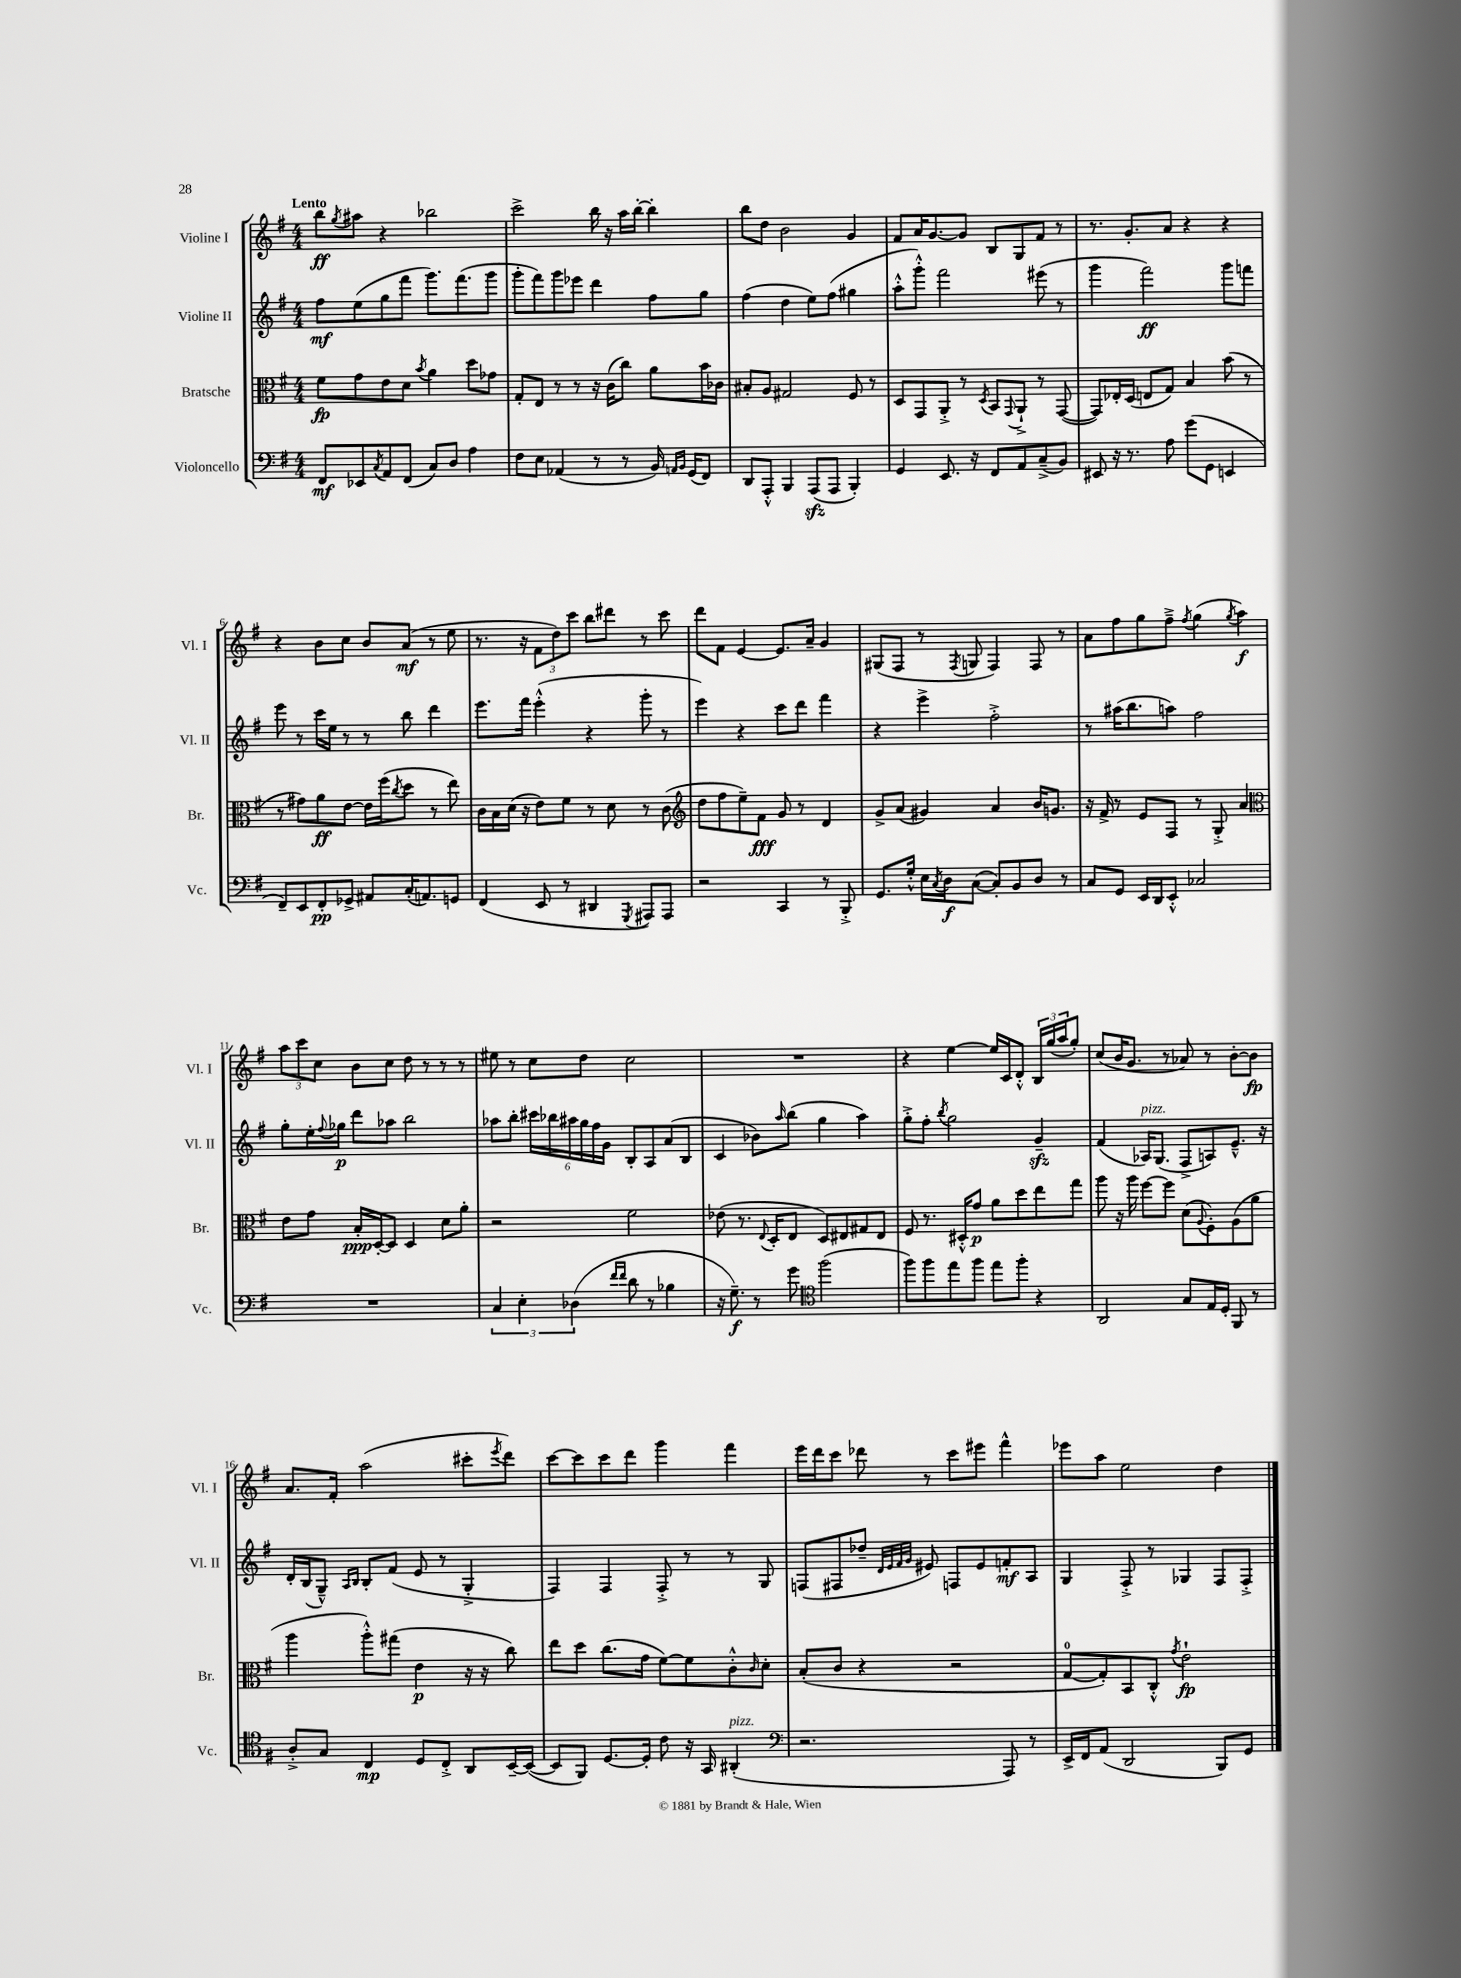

**kern	**dynam	**kern	**dynam	**kern	**dynam	**kern	**dynam
*part4	*part4	*part3	*part3	*part2	*part2	*part1	*part1
*staff4	*staff4	*staff3	*staff3	*staff2	*staff2	*staff1	*staff1
*I"Violoncello	*	*I"Bratsche	*	*I"Violine II	*	*I"Violine I	*
*I'Vc.	*	*I'Br.	*	*I'Vl. II	*	*I'Vl. I	*
*clefF4	*	*clefC3	*	*clefG2	*	*clefG2	*
*k[f#]	*	*k[f#]	*	*k[f#]	*	*k[f#]	*
*M4/4	*	*M4/4	*	*M4/4	*	*M4/4	*
=1	=1	=1	=1	=1	=1	=1	=1
!	!	!	!	!	!	!LO:TX:a:B:t=Lento	!
8FF#/L	mf	8f#\L	fp	8ff#\L	mf	8bb\L	ff
.	.	.	.	.	.	8qgg/	.
8EE-X/	.	8g\	.	(8ee\	.	8aa#X\J	.
8qC/	.	.	.	.	.	.	.
8AA/	.	8e\	.	8gg\	.	4r	.
(8FF#/J	.	8d\J	.	8fff#\J	.	.	.
.	.	8qb/	.	.	.	.	.
8C/L)	.	4a\	.	8.ggg\L)	.	2bb-X\	.
8D/J	.	.	.	.	.	.	.
.	.	.	.	(8.fff#\	.	.	.
4A\	.	8dd\L	.	.	.	.	.
.	.	8g-X\J	.	8ggg\J	.	.	.
=2	=2	=2	=2	=2	=2	=2	=2
8F#\L	.	8G'/L	.	8ggg'\L	.	2ccc^\	.
8E\J	.	8E/J	.	8fff#\)	.	.	.
(4AA-X/	.	8r	.	8ggg\	.	.	.
.	.	8r	.	8eee-X\J	.	.	.
8r	.	16r	.	4ddd\	.	16bb\	.
.	.	(16c\KL	.	.	.	16r	.
8r	.	8cc\J)	.	.	.	16aa\LL	.
.	.	.	.	.	.	[16bb'\JJ	.
16BB/)	.	8a\L	.	8ff#\L	.	4bb'\]	.
16qqAAn/LL	.	.	.	.	.	.	.
16qqBB/JJ	.	.	.	.	.	.	.
(16GG/KL	.	.	.	.	.	.	.
8FF#/J)	.	16b\L	.	8gg\J	.	.	.
.	.	16c-X\JJ	.	.	.	.	.
=3	=3	=3	=3	=3	=3	=3	=3
8DD/L	.	8B#X'/L	.	(4ff#\	.	8bb\L	.
8AAA'^^/J	.	8A/J	.	.	.	8dd\J	.
4BBB/	.	2G#X/	.	4dd\	.	2b\	.
(8AAAzz/L	.	.	.	8ee\L)	.	.	.
8AAA/J	.	.	.	(8ff#\J	.	.	.
4BBB'/)	.	8F#/	.	4gg#X\	.	4g/	.
.	.	8r	.	.	.	.	.
=4	=4	=4	=4	=4	=4	=4	=4
4GG/	.	8D/L	.	8aa'^^\L	.	8f#/L	.
.	.	8GG/	.	8ggg'^^\J)	.	16a/K	.
.	.	.	.	.	.	[8.g/	.
8.EE/	.	8AA'^/J	.	2fff#\	.	.	.
.	.	8r	.	.	.	8g/J]	.
16r	.	.	.	.	.	.	.
.	.	8qD/	.	.	.	.	.
8FF#/L	.	8BB/L	.	.	.	8B/L	.
.	.	8qqGG/	.	.	.	.	.
8AA/	.	8AA`^/J	.	.	.	8G/	.
(8C~^/	.	8r	.	(8eee#X\	.	8f#/J	.
8BB/J)	.	([8GG/	.	8r	.	8r	.
=5	=5	=5	=5	=5	=5	=5	=5
8EE#X/	.	8GG/L])	.	4ggg\	.	8.r	.
16r	.	16E-X'/L	.	.	.	.	.
8.r	.	(16D/JJ	.	.	.	8.g'/L	.
.	.	8En/L	.	2fff#\)	ff	.	.
8A\	.	8G/J)	.	.	.	8a/J	.
(8g\L	.	4B/	.	.	.	4r	.
8GG\J	.	.	.	.	.	.	.
4EEn/	.	(8b\	.	8ggg\L	.	4r	.
.	.	8r	.	8fffn\J	.	.	.
!!LO:LB:g=z
=6	=6	=6	=6	=6	=6	=6	=6
8FF#~/L)	.	8r	.	8eee\	.	4r	.
8EE/	.	8g#X\L)	.	8r	.	.	.
8FF#'/	pp	8a\	ff	16ccc\LL	.	8b\L	.
.	.	.	.	16ee\JJ	.	.	.
8GG-X^/J	.	[8e\J	.	8r	.	8cc\J	.
8AA#X/L	.	16e\LL]	.	8r	.	8b/L	.
.	.	(16ff#\J	.	.	.	.	.
.	.	8qcc/	.	.	.	.	.
(16C'/K	.	8dd\J	.	8bb\	.	(8a/J	mf
8.AAn/)	.	.	.	.	.	.	.
.	.	8r	.	4ddd\	.	8r	.
8GGn/J	.	8ee\)	.	.	.	8ee\	.
=7	=7	=7	=7	=7	=7	=7	=7
(4FF#/	.	16c\LL	.	8.eee\L	.	8.r	.
.	.	16B\	.	.	.	.	.
.	.	(16d\JJ	.	.	.	.	.
.	.	16r	.	16fff#\Jk	.	16r	.
8EE/	.	8e\L)	.	(4eee'^^\	.	12f#\L	.
.	.	.	.	.	.	12dd\)	.
8r	.	8f#\J	.	.	.	.	.
.	.	.	.	.	.	12ccc\J	.
4DD#X/	.	8r	.	4r	.	8bb\L	.
.	.	8d\	.	.	.	8ddd#X\J	.
8qGGG/	.	.	.	.	.	.	.
8AAA#X/L)	.	8r	.	8ggg'\	.	8r	.
8AAA#/J	.	(8c\	.	8r	.	8ccc\	.
=8	=8	=8	=8	=8	=8	=8	=8
*	*	*clefG2	*	*	*	*	*
2r	.	8dd\L	.	4eee\)	.	8ddd\L	.
.	.	8ff#\	.	.	.	8f#\J	.
.	.	8ee~\)	.	4r	.	[4e/	.
.	.	8f#\J	fff	.	.	.	.
4CC/	.	8g/	.	8ccc\L	.	8.e/L]	.
.	.	8r	.	8ddd\J	.	.	.
.	.	.	.	.	.	16a~/Jk	.
8r	.	4d/	.	4fff#\	.	4g/	.
8BBB'^/	.	.	.	.	.	.	.
=9	=9	=9	=9	=9	=9	=9	=9
8.GG/L	.	8g^/L	.	4r	.	(8G#X/L	.
.	.	(8a/J	.	.	.	8F#/J	.
16G'^^/Jk	.	.	.	.	.	.	.
16E\LL	.	4g#X/)	.	4eee^\	.	8r	.
8qC/	.	.	.	.	.	.	.
16D\J	f	.	.	.	.	.	.
.	.	.	.	.	.	8qF#/	.
([8C\J	.	.	.	.	.	8Gn/	.
8C'/L])	.	4a/	.	2ff#'^\	.	4F#/)	.
8BB/	.	.	.	.	.	.	.
8D/J	.	16b/KL	.	.	.	8F#/	.
.	.	8.gn/J	.	.	.	.	.
8r	.	.	.	.	.	8r	.
=10	=10	=10	=10	=10	=10	=10	=10
8C/L	.	16r	.	8r	.	8a\L	.
.	.	16f#^/	.	.	.	.	.
8GG/J	.	8r	.	(16aa#X\KL	.	8ff#\	.
.	.	.	.	8.bb\	.	.	.
16EE/LL	.	8e/L	.	.	.	8gg\	.
16DD/J	.	.	.	.	.	.	.
8EE'^^/J	.	8F#/J	.	8aan\J)	.	8ff#~^\J	.
.	.	.	.	.	.	8qff#/	.
2C-X/	.	8r	.	2ff#\	.	(4gg\	.
.	.	8G'^/	.	.	.	.	.
.	.	.	.	.	.	8qgg/	.
.	.	4a/	.	.	.	4aa\)	f
!!LO:LB:g=z
=11	=11	=11	=11	=11	=11	=11	=11
*	*	*clefC3	*	*	*	*	*
1r	.	8e\L	.	8gg'\L	.	12aa\L	.
.	.	.	.	.	.	12ccc\	.
.	.	8g\J	.	16ee'\L	.	.	.
.	.	.	.	.	.	12cc\J	.
.	.	.	.	8qqff#/	.	.	.
.	.	.	.	16gg-X\JJ	p	.	.
.	.	16B'/LL	ppp	8ddd\L	.	8b\L	.
.	.	[16D'/J	.	.	.	.	.
.	.	8D/J]	.	8aa-X\J	.	8cc\J	.
.	.	4D/	.	2bb\	.	8dd\	.
.	.	.	.	.	.	8r	.
.	.	8d\L	.	.	.	8r	.
.	.	8a'\J	.	.	.	8r	.
=12	=12	=12	=12	=12	=12	=12	=12
6C/	.	2r	.	8aa-X\L	.	8ee#X\	.
.	.	.	.	8bb'\J	.	8r	.
6E'\	.	.	.	.	.	.	.
.	.	.	.	24ccc#X\LL	.	8cc\L	.
.	.	.	.	24bb-X\	.	.	.
(6D-X\	.	.	.	24aa#X\	.	.	.
.	.	.	.	24gg\	.	8dd\J	.
.	.	.	.	24ff#\	.	.	.
.	.	.	.	24g\JJ	.	.	.
16qqf#/LL	.	.	.	.	.	.	.
16qqf#/JJ	.	.	.	.	.	.	.
8d\	.	2f#\	.	8B'/L	.	2cc\	.
8r	.	.	.	8A/	.	.	.
4B-X\	.	.	.	(8a/	.	.	.
.	.	.	.	8B/J	.	.	.
=13	=13	=13	=13	=13	=13	=13	=13
16r	.	(8e-X\	.	4c/	.	1r	.
8.G~\)	f	.	.	.	.	.	.
.	.	8.r	.	.	.	.	.
8r	.	.	.	8b-X\L)	.	.	.
.	.	8qqE/	.	.	.	.	.
.	.	16D'/KL	.	.	.	.	.
.	.	.	.	16qqaa/	.	.	.
8g\	.	8E/J	.	(8bb\J	.	.	.
*clefC4	*	*	*	*	*	*	*
(2ff#\	.	8D/L)	.	4gg\	.	.	.
.	.	8E#X/	.	.	.	.	.
.	.	8G#X/	.	4aa\)	.	.	.
.	.	8E#/J	.	.	.	.	.
=14	=14	=14	=14	=14	=14	=14	=14
8ff#\L)	.	8F#/	.	8gg'^\L	.	4r	.
8ff#\	.	8.r	.	8ff#'\J	.	.	.
.	.	.	.	8qbb/	.	.	.
8ee\	.	.	.	2gg\	.	[4ee\	.
.	.	16D#X'^^/KL	.	.	.	.	.
8ff#\J	.	8g/J	p	.	.	.	.
8ee\L	.	8a\L	.	.	.	16ee/LL]	.
.	.	.	.	.	.	16c/J	.
8ff#'\J	.	8dd\	.	.	.	8d'^^/J	.
4r	.	8ee\	.	4gzz~/	.	24B/LL	.
.	.	.	.	.	.	(24gg/	.
.	.	.	.	.	.	24aa/J	.
.	.	8gg\J	.	.	.	8gg'/J)	.
=15	=15	=15	=15	=15	=15	=15	=15
2AA/	.	8aa\	.	(4f#/	.	(8cc/L	.
.	.	16r	.	.	.	16b/K	.
.	.	16aa\	.	.	.	8.g/J	.
!	!	!	!	!LO:TX:a:i:t=pizz.	!	!	!
.	.	[8ff#\L	.	16A-X/KL)	.	.	.
.	.	.	.	(8.G/J	.	.	.
.	.	8ff#\J]	.	.	.	8r	.
8G/L	.	(8d\L	.	8F#^/L	.	8a-X/)	.
.	.	8qqA/	.	.	.	.	.
16E/L	.	8F#'\)	.	8An/)	.	8r	.
16D'/JJ	.	.	.	.	.	.	.
8FF#/	.	(8A\	.	8.e~^^/J	.	[8b'\L	.
8r	.	8a\J	.	.	.	8b\J]	fp
.	.	.	.	16r	.	.	.
!!LO:LB:g=z
=16	=16	=16	=16	=16	=16	=16	=16
8A'^/L	.	4aa\	.	16d'/LL	.	8.a/L	.
.	.	.	.	(16B/J	.	.	.
8G/J	.	.	.	8G~^^/J)	.	.	.
.	.	.	.	.	.	16f#'/Jk	.
.	.	.	.	16qqA/LL	.	.	.
.	.	.	.	16qqB/JJ	.	.	.
4C/	mp	8aa'^^\L)	.	8B'/L	.	(2aa\	.
.	.	(8gg#X\J	.	(8f#/J	.	.	.
8D/L	.	4e\	p	8e/	.	.	.
8C'^/J	.	.	.	8r	.	.	.
8AA/L	.	16r	.	4G'^/	.	8ccc#X'\L	.
.	.	16r	.	.	.	.	.
.	.	.	.	.	.	8qeee/	.
[16BB~/L	.	8cc\)	.	.	.	8ddd\J)	.
(16BB/JJ_	.	.	.	.	.	.	.
=17	=17	=17	=17	=17	=17	=17	=17
8BB/L]	.	8ee\L	.	4F#/)	.	[8ccc\L	.
8FF#/J)	.	8dd\J	.	.	.	8ccc\]	.
[8.D/L	.	(8.cc\L	.	4F#/	.	8ccc\	.
.	.	.	.	.	.	8ddd\J	.
16D'/Jk]	.	16g\Jk	.	.	.	.	.
8c\	.	[8f#\L)	.	8F#'^/	.	4ggg\	.
16r	.	8f#\]	.	8r	.	.	.
16GG/	.	.	.	.	.	.	.
!LO:TX:a:i:t=pizz.	!	!	!	!	!	!	!
(4AA#X'/	.	8c'^^\	.	8r	.	4fff#\	.
.	.	16qqc/	.	.	.	.	.
.	.	8d'\J	.	8G/	.	.	.
=18	=18	=18	=18	=18	=18	=18	=18
*clefF4	*	*	*	*	*	*	*
2.r	.	(8B'/L	.	(8Fn/L	.	16eee\LL	.
.	.	.	.	.	.	16ddd\J	.
.	.	8c/J	.	8F#X/	.	8ccc\J	.
.	.	4r	.	8dd-X~/J	.	8ddd-X\	.
.	.	.	.	32qqd/LLL	.	.	.
.	.	.	.	32qqe/	.	.	.
.	.	.	.	32qqf#/	.	.	.
.	.	.	.	32qqg/JJJ	.	.	.
.	.	.	.	8e#X/)	.	8r	.
.	.	2r	.	8Fn/L	.	8ccc\L	.
.	.	.	.	8e#/	.	8eee#X\J	.
8AAA/)	.	.	.	8fn'/	mf	4fff#^^\	.
8r	.	.	.	8A/J	.	.	.
=19	=19	=19	=19	=19	=19	=19	=19
16EE^/LL	.	[8G/L	.	4G/	.	8eee-X\L	.
16FF#/J	.	.	.	.	.	.	.
(8AA/J	.	8G'/])	.	.	.	8aa\J	.
2DD/	.	8BB/	.	8F#'^/	.	2ee\	.
.	.	8C'^^/J	.	8r	.	.	.
.	.	8qg/	.	.	.	.	.
.	.	2e`\	fp	4G-X/	.	.	.
8BBB/L)	.	.	.	8F#/L	.	4dd\	.
8GG/J	.	.	.	8F#'^/J	.	.	.
==	==	==	==	==	==	==	==
*-	*-	*-	*-	*-	*-	*-	*-
